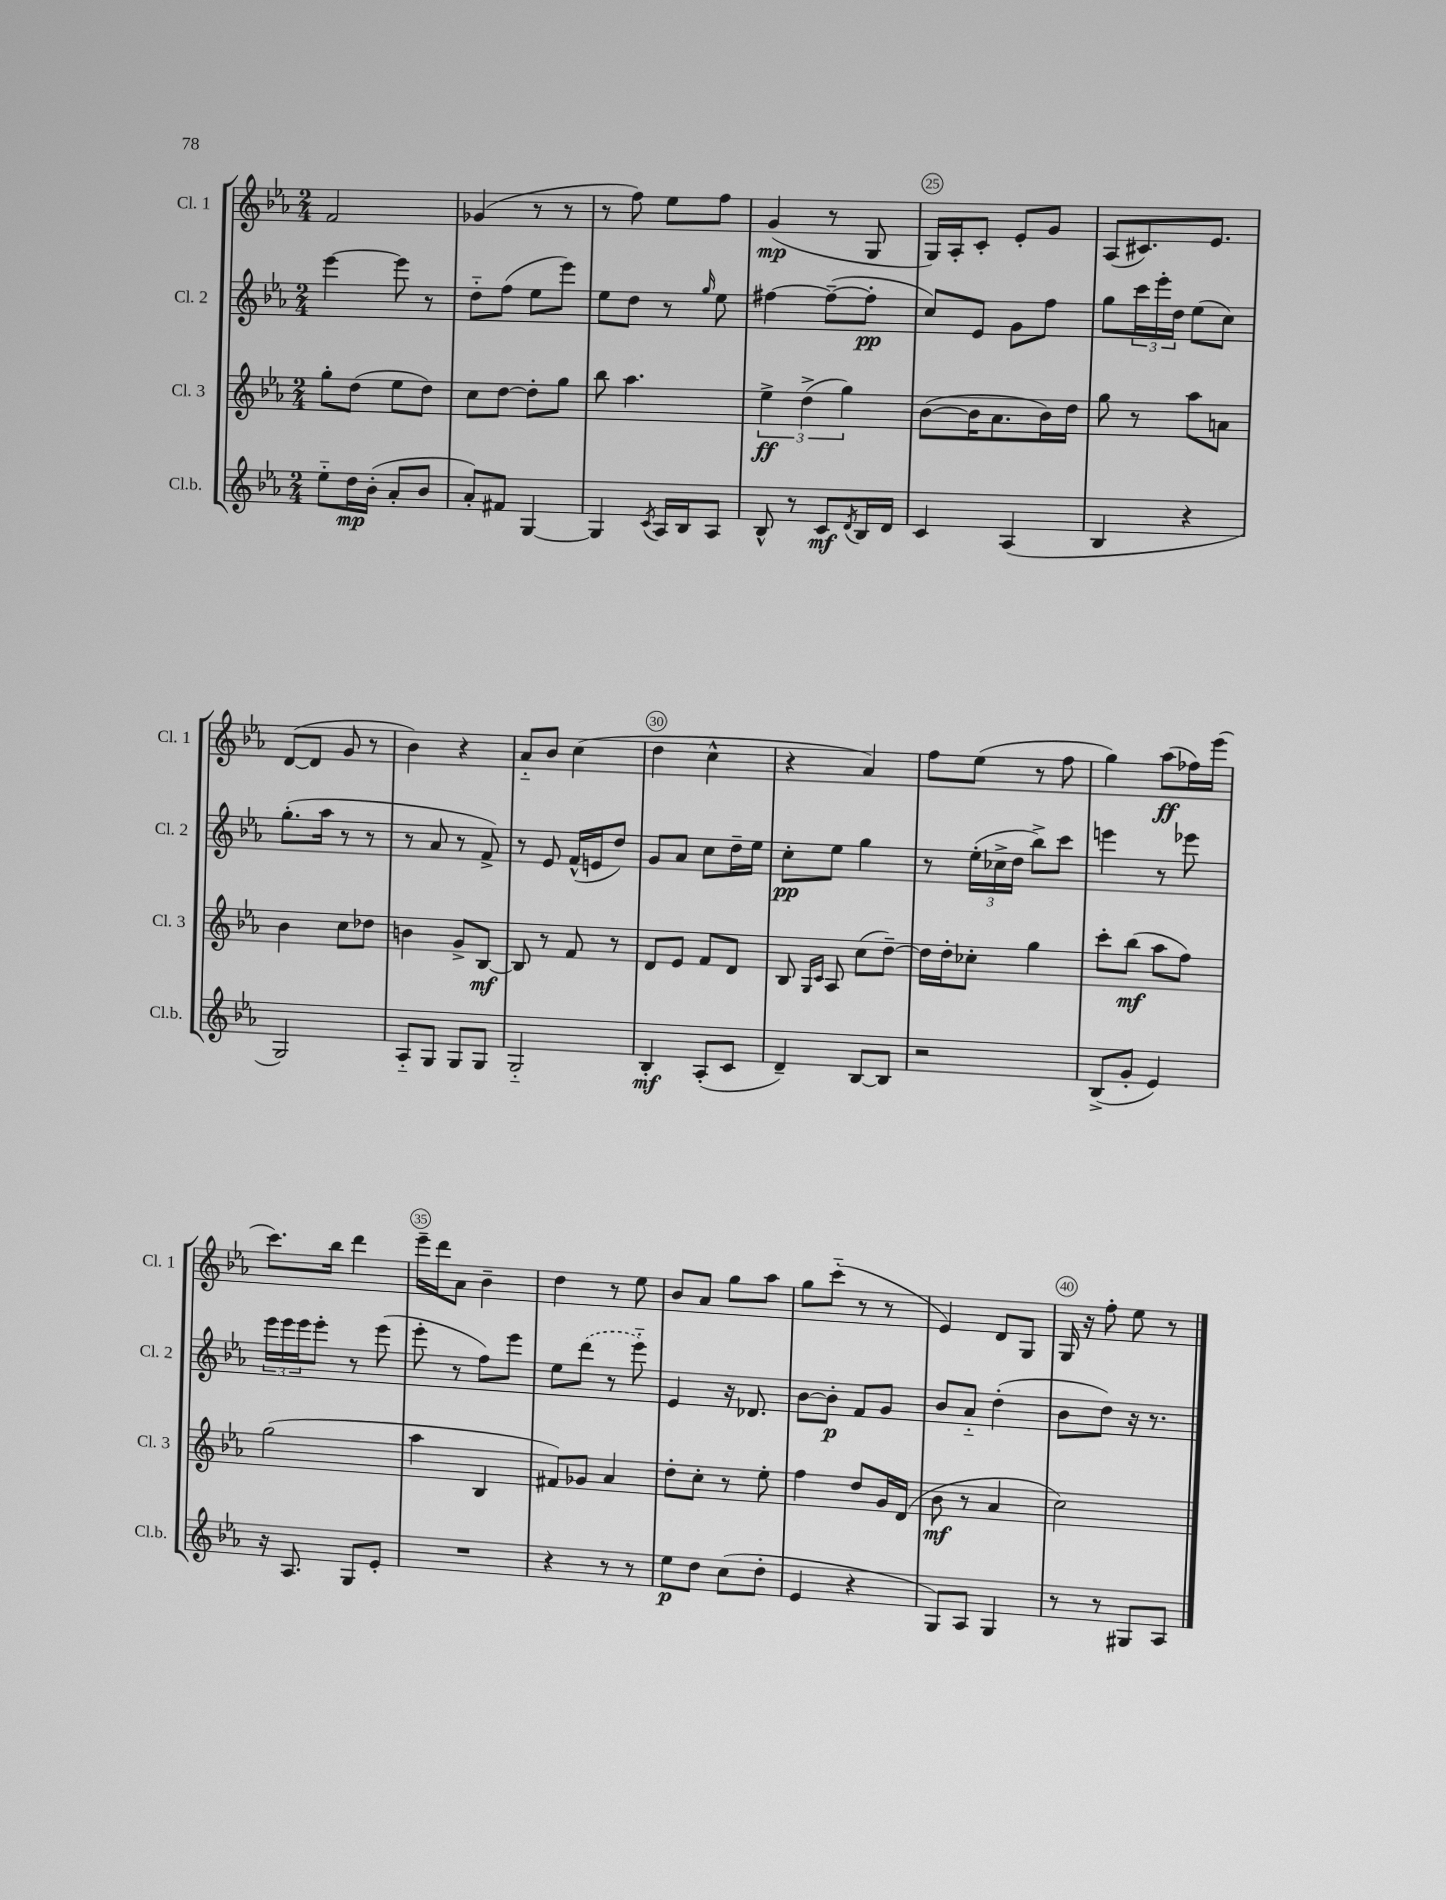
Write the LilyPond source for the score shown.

<<
\new StaffGroup <<
\new Staff = "s0" \with { instrumentName = "Cl. 1" shortInstrumentName = "Cl. 1" } {
    \clef treble \key ees \major \numericTimeSignature \time 2/4
    f'2 |
    ges'4( r8 r8 |
    r8 f''8) ees''8 f''8 |
    g'4\mp( r8 g8 |
    g16) aes16-. c'8-. ees'8-. g'8 |
    aes8( cis'8.) ees'8. |
    d'8~( d'8 g'8 r8 |
    bes'4) r4 |
    aes'8-_ bes'8 c''4( |
    d''4 c''4-^ |
    r4 aes'4) |
    f''8 ees''8( r8 f''8 |
    g''4) aes''8\ff( fes''16) ees'''16( |
    c'''8.) bes''16 d'''4 |
    ees'''16-- d'''16 aes'8 bes'4-- |
    d''4 r8 ees''8 |
    bes'8 aes'8 g''8 aes''8 |
    g''8 c'''8-_( r8 r8 |
    ees'4) d'8 g8 |
    g16 r16 f''8-. ees''8 r8 \bar "|." |
}
\new Staff = "s1" \with { instrumentName = "Cl. 2" shortInstrumentName = "Cl. 2" } {
    \clef treble \key ees \major \numericTimeSignature \time 2/4
    ees'''4~ ees'''8 r8 |
    d''8-_ f''8( ees''8 ees'''8) |
    ees''8 d''8 r8 \grace { g''16 } ees''8 |
    fis''4~ fis''8~--( fis''8-.\pp |
    c''8) ees'8 g'8 f''8 |
    g''8 \tuplet 3/2 { c'''16 ees'''16-. d''16 } ees''8( c''8) |
    g''8.-.( aes''16 r8 r8 |
    r8 aes'8 r8 f'8->) |
    r8 ees'8 f'16-^( e'16 d''8) |
    g'8 aes'8 c''8 d''16-- ees''16 |
    c''8-.\pp ees''8 g''4 |
    r8 \tuplet 3/2 { ees''16-.( ces''16-> d''16 } bes''8->) c'''8 |
    e'''4 r8 ees'''8 |
    \tuplet 3/2 { ees'''16 ees'''16 ees'''16 } ees'''8-. r8 ees'''8( |
    ees'''8-. r8 f''8) ees'''8 |
    ees''8 \once \slurDashed d'''8( r8 ees'''8-_) |
    ees'4 r16 des'8. |
    bes'8~ bes'8-.\p f'8 g'8 |
    bes'8 aes'8-_ d''4-.( |
    bes'8 d''8) r16 r8. \bar "|." |
}
\new Staff = "s2" \with { instrumentName = "Cl. 3" shortInstrumentName = "Cl. 3" } {
    \clef treble \key ees \major \numericTimeSignature \time 2/4
    g''8-. d''8( ees''8 d''8) |
    c''8 d''8~ d''8-. g''8 |
    bes''8 aes''4. |
    \tuplet 3/2 { ees''4->\ff d''4->( g''4) } |
    bes'8~( bes'16 aes'8. bes'16) d''16 |
    g''8 r8 aes''8 a'8 |
    bes'4 c''8 des''8 |
    b'4 g'8-> bes8~\mf |
    bes8 r8 f'8 r8 |
    d'8 ees'8 f'8 d'8 |
    bes8 \grace { g16 c'16 } aes8 c''8( d''8~--) |
    d''16 d''16-. ces''8-. g''4 |
    c'''8-. bes''8\mf( aes''8 f''8) |
    g''2( |
    aes''4 bes4 |
    fis'8) ges'8 aes'4 |
    d''8-. c''8-. r8 ees''8-. |
    f''4 d''8 g'16 d'16( |
    bes'8\mf r8 aes'4 |
    c''2) \bar "|." |
}
\new Staff = "s3" \with { instrumentName = "Cl.b." shortInstrumentName = "Cl.b." } {
    \clef treble \key ees \major \numericTimeSignature \time 2/4
    ees''8-_ d''16\mp bes'16-.( aes'8-. bes'8 |
    aes'8-.) fis'8 g4~ |
    g4 \acciaccatura { c'8 } aes16 bes16 aes8 |
    bes8-^ r8 c'8\mf \acciaccatura { d'8 } bes16 d'16 |
    c'4 aes4( |
    bes4 r4 |
    g2) |
    aes8-_ g8 g8 g8 |
    g2-_ |
    bes4-.\mf aes8-.( c'8 |
    d'4--) bes8~ bes8 |
    r2 |
    bes8->( g'8-. ees'4) |
    r16 aes8. g8 ees'8-. |
    R2 |
    r4 r8 r8 |
    ees''8\p d''8 c''8( d''8-. |
    ees'4 r4 |
    g8) aes8 g4 |
    r8 r8 gis8 aes8 \bar "|." |
}
>>
>>
\layout { \context { \Score currentBarNumber = #21 \override BarNumber.break-visibility = ##(#f #t #t) barNumberVisibility = #(every-nth-bar-number-visible 5) \override BarNumber.stencil = #(make-stencil-circler 0.1 0.3 ly:text-interface::print) } }
